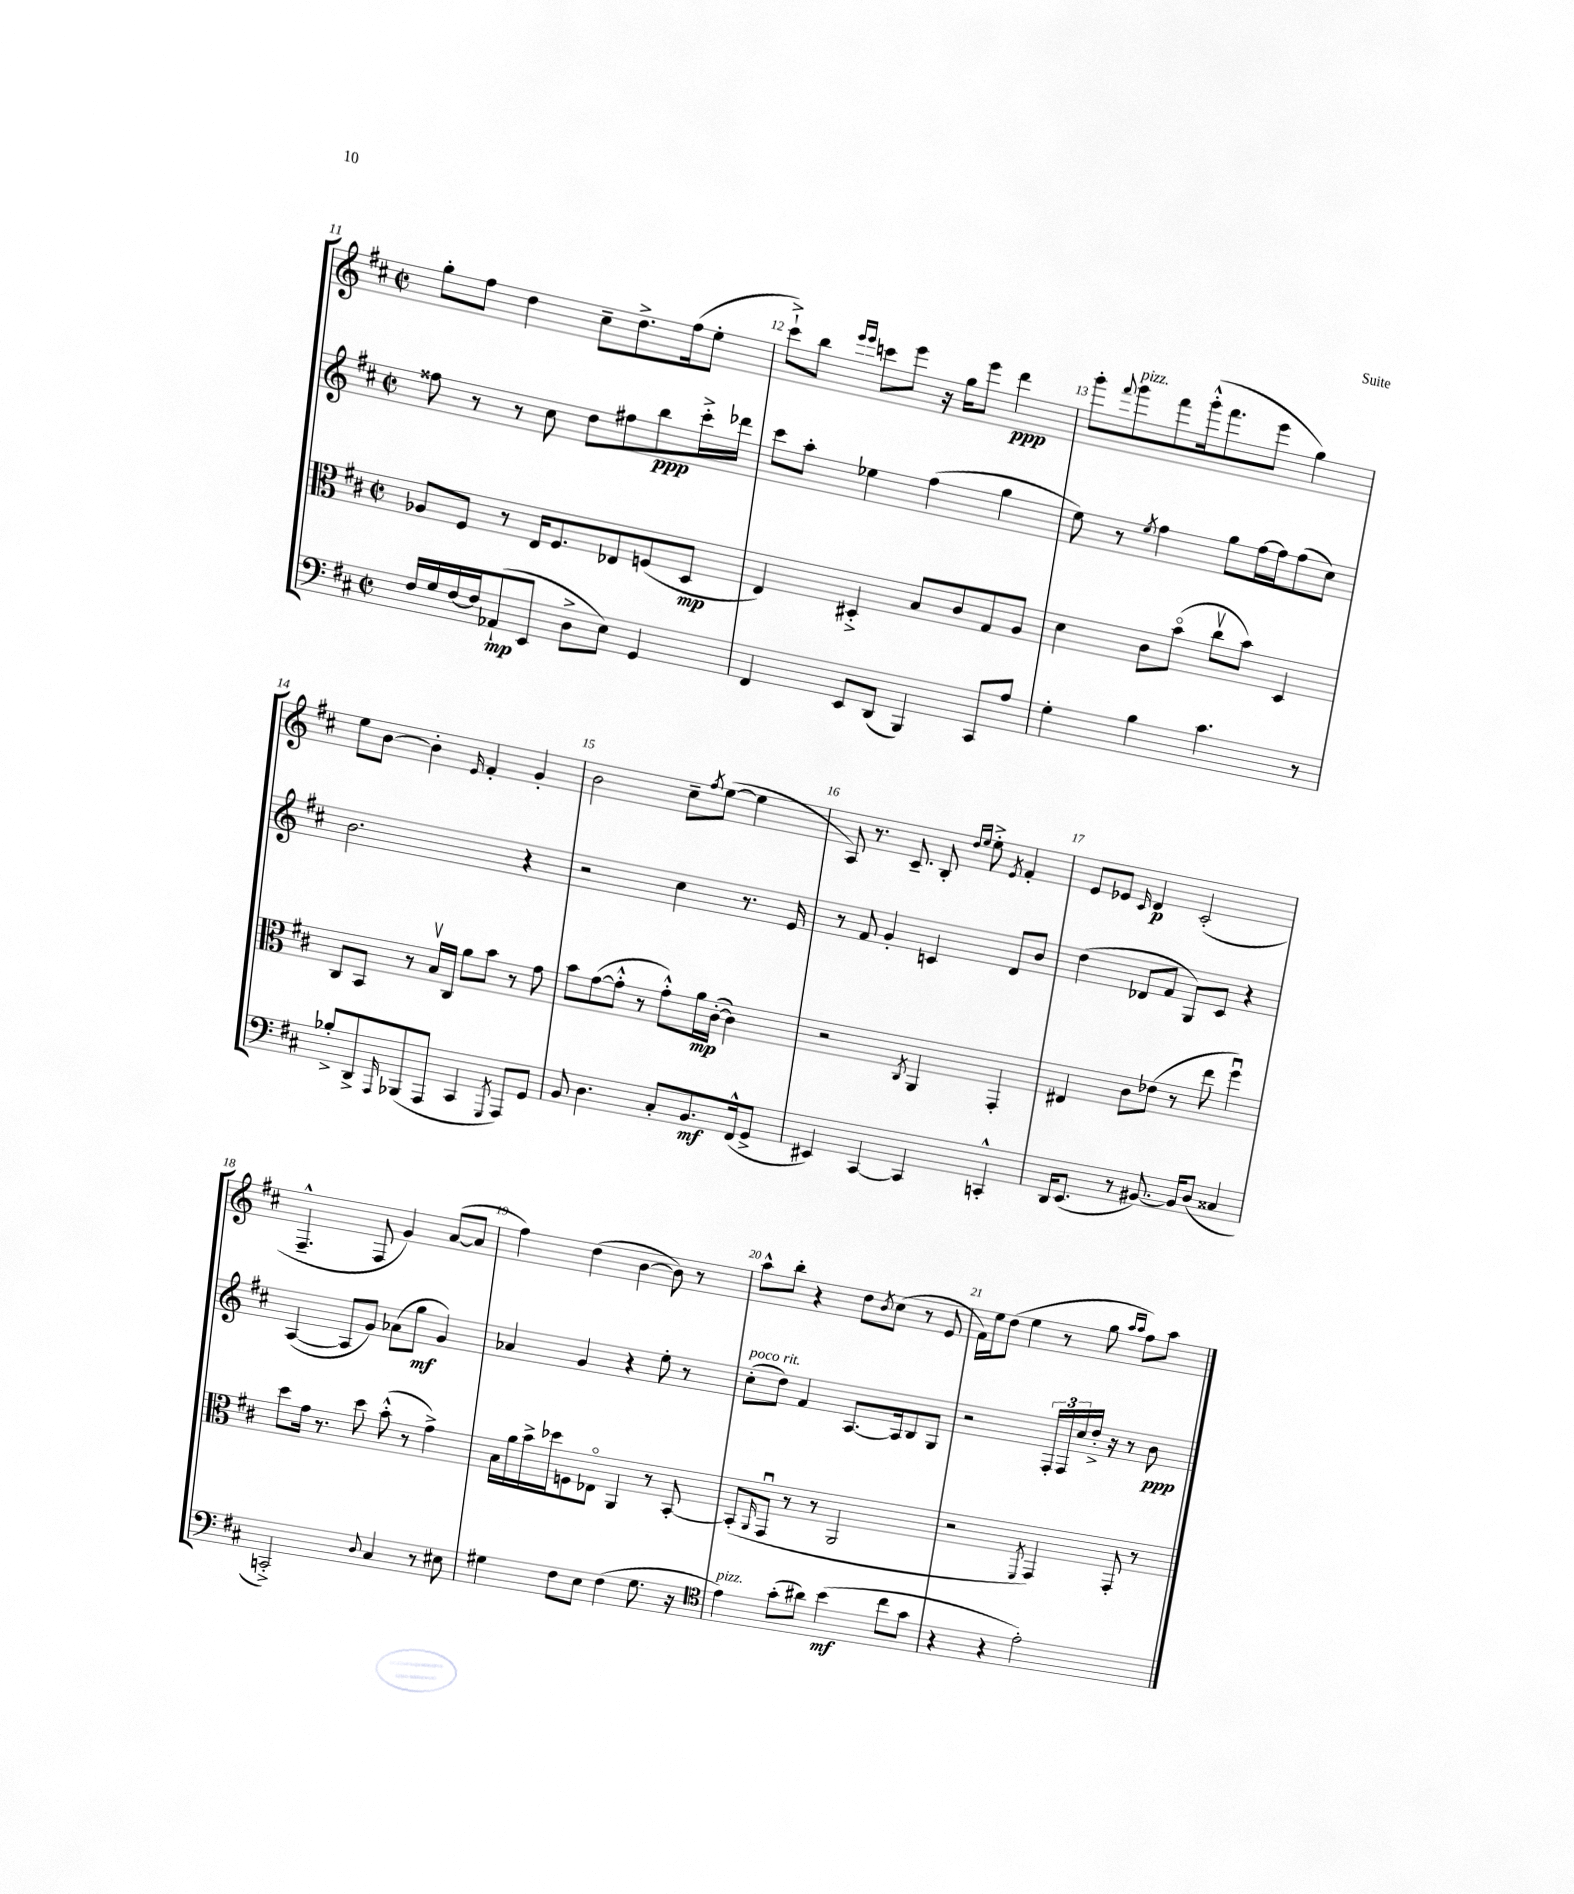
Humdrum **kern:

**kern	**dynam	**kern	**dynam	**kern	**dynam	**kern	**dynam
*part4	*part4	*part3	*part3	*part2	*part2	*part1	*part1
*staff4	*staff4	*staff3	*staff3	*staff2	*staff2	*staff1	*staff1
*clefF4	*	*clefC3	*	*clefG2	*	*clefG2	*
*k[f#c#]	*	*k[f#c#]	*	*k[f#c#]	*	*k[f#c#]	*
*M2/2	*	*M2/2	*	*M2/2	*	*M2/2	*
*met(c|)	*	*met(c|)	*	*met(c|)	*	*met(c|)	*
=11	=11	=11	=11	=11	=11	=11	=11
16F#/LL	.	8A-X/L	.	8ff##X\	.	8gg'\L	.
16G/	.	.	.	.	.	.	.
[16F#/	.	8F#/J	.	8r	.	8ff#\J	.
16F#/J]	.	.	.	.	.	.	.
(8AA-X`/	mp	8r	.	8r	.	4dd\	.
8EE/J	.	16E/KL	.	8cc#\	.	.	.
.	.	8.F#/	.	.	.	.	.
8D^\L	.	.	.	8dd\L	.	8cc#~\L	.
8E\J)	.	8E-X/	.	8ff#X\	.	8.dd^\	.
4GG/	.	(8Fn/	.	8bb\	ppp	.	.
.	.	.	.	.	.	(16ff#\k	.
.	.	8D/J	mp	16ccc#'^\L	.	8ee'\J	.
.	.	.	.	16ddd-X\JJ	.	.	.
=12	=12	=12	=12	=12	=12	=12	=12
4FF#/	.	4E/)	.	8ccc#\L	.	8ccc#`^\L)	.
.	.	.	.	8aa'\J	.	8bb\J	.
.	.	.	.	.	.	16qqeee/LL	.
.	.	.	.	.	.	16qqeee/JJ	.
8EE/L	.	4D#X'^/	.	4ee-X\	.	8cccn\L	.
(8DD/J	.	.	.	.	.	8eee\J	.
4BBB/)	.	8B/L	.	(4ff#\	.	16r	.
.	.	.	.	.	.	16gg\KL	.
.	.	8c#/	.	.	.	8eee\J	.
8CC#/L	.	8G/	.	4gg\	.	4ddd\	ppp
8A/J	.	8A/J	.	.	.	.	.
=13	=13	=13	=13	=13	=13	=13	=13
4G'\	.	4d\	.	8ee\)	.	8ggg'\L	.
.	.	.	.	.	.	8qqfff#/	.
!	!	!	!	!	!	!LO:TX:a:i:t=pizz.	!
.	.	.	.	8r	.	8ggg\	.
.	.	.	.	8qee/	.	.	.
4B\	.	8c#\L	.	4ff#\	.	8fff#\	.
.	.	(8b\J	.	.	.	(16ggg'^^\k	.
.	.	.	.	.	.	8.fff#\	.
4.c#\	.	8cc#v\L	.	8gg\L	.	.	.
.	.	8b\J)	.	[16ff#\L	.	8eee\J	.
.	.	.	.	16ff#\J]	.	.	.
.	.	4D/	.	(8ff#\	.	4gg\)	.
8r	.	.	.	8cc#\J)	.	.	.
!!LO:LB:g=z
=14	=14	=14	=14	=14	=14	=14	=14
8B-X'^/L	.	8C#/L	.	2.b\	.	8ee\L	.
8DD^/	.	8BB/J	.	.	.	[8b\J	.
16qqAAA/	.	.	.	.	.	.	.
(8BBB-X/	.	8r	.	.	.	4b'\]	.
8AAA/J	.	16Bv/LL	.	.	.	.	.
.	.	16C#/JJ	.	.	.	.	.
.	.	.	.	.	.	16qqe/	.
4CC#/	.	8a\L	.	.	.	4f#'/	.
.	.	8b\J	.	.	.	.	.
8qGGG/	.	.	.	.	.	.	.
8AAA/L)	.	8r	.	4r	.	4g'/	.
8GG/J	.	8g\	.	.	.	.	.
=15	=15	=15	=15	=15	=15	=15	=15
8BB/	.	8b\L	.	2r	.	2b\	.
4.D\	.	([8g\	.	.	.	.	.
.	.	8g'^^\J]	.	.	.	.	.
.	.	8r	.	.	.	.	.
8C#'/L	.	8g'^^\L)	.	4cc#\	.	8cc#~\L	.
.	.	.	.	.	.	8qff#/	.
8.BB/	mf	16a\L	mp	.	.	([8ee\J	.
.	.	([16c#'\JJ	.	.	.	.	.
.	.	4c#\])	.	8.r	.	4ee\]	.
(16FF#^^/k	.	.	.	.	.	.	.
8GG^/J	.	.	.	.	.	.	.
.	.	.	.	16e/	.	.	.
=16	=16	=16	=16	=16	=16	=16	=16
4EE#X/)	.	2r	.	8r	.	8A/)	.
.	.	.	.	8f#/	.	8.r	.
[4CC#/	.	.	.	4g'/	.	.	.
.	.	.	.	.	.	8.c#~/	.
.	.	8qC#/	.	.	.	.	.
4CC#/]	.	4AA/	.	4cn/	.	8B'/	.
.	.	.	.	.	.	16qqdd/LL	.
.	.	.	.	.	.	16qqee/JJ	.
.	.	.	.	.	.	8ee'^\	.
.	.	.	.	.	.	8qe/	.
4CCn'^^/	.	4GG'/	.	8d/L	.	4f#'/	.
.	.	.	.	8b/J	.	.	.
=17	=17	=17	=17	=17	=17	=17	=17
16DD/KL	.	4E#X/	.	(4dd\	.	8e/L	.
(8.EE/J	.	.	.	.	.	.	.
.	.	.	.	.	.	8e-X/J	.
.	.	.	.	.	.	16qqc#/	.
8r	.	8c#\L	.	8d-X/L	.	4d/	p
[8.BB#X/)	.	(8e-X\J	.	8f#/J	.	.	.
.	.	8r	.	8G/L)	.	(2c#'/	.
16BB#/KL]	.	.	.	.	.	.	.
(8D/J	.	8ee\	.	8c#/J	.	.	.
4C##X/	.	4ff#u\)	.	4r	.	.	.
!!LO:LB:g=z
=18	=18	=18	=18	=18	=18	=18	=18
2CCn'^/)	.	8dd\L	.	([4A/	.	4.F#~^^/	.
.	.	16g\Jk	.	.	.	.	.
.	.	8.r	.	.	.	.	.
.	.	.	.	8A/L]	.	.	.
.	.	8dd\	.	8g/J)	.	8F#/	.
8qqD/	.	.	.	.	.	.	.
4C#/	.	(8b'^^\	.	(8a-X\L	.	4g/)	.
.	.	8r	.	8gg\J	mf	.	.
8r	.	4g^\)	.	4g/)	.	([8a/L	.
8E#X\	.	.	.	.	.	8a/J]	.
=19	=19	=19	=19	=19	=19	=19	=19
4G#X\	.	16B\LL	.	4a-X/	.	4ff#\)	.
.	.	16a\	.	.	.	.	.
.	.	16b^\	.	.	.	.	.
.	.	16dd-X\J	.	.	.	.	.
8F#\L	.	8Fn\	.	4g/	.	(4dd\	.
8E\J	.	8E-X\J	.	.	.	.	.
(4F#\	.	4AA/	.	4r	.	[4b\	.
8.G#\	.	8r	.	8ee'\	.	8b\])	.
.	.	[8BB'/	.	8r	.	8r	.
16r	.	.	.	.	.	.	.
=20	=20	=20	=20	=20	=20	=20	=20
*clefC4	*	*	*	*	*	*	*
!	!	!	!	!LO:TX:a:i:t=poco rit.	!	!	!
!LO:TX:a:i:t=pizz.	!	!	!	!	!	!	!
4e\)	.	(8BB'/L]	.	(8cc#'\L	.	8aa^^\L	.
.	.	16qqAA/	.	.	.	.	.
.	.	8GGu/J	.	8dd\J)	.	8bb'\J	.
(8g'\L	.	8r	.	4f#/	.	4r	.
8a#X\J)	.	8r	.	.	.	.	.
(4b\	mf	2AA/	.	[8.A/L	.	8dd\L	.
.	.	.	.	.	.	8qb/	.
.	.	.	.	.	.	(8cc#\J	.
.	.	.	.	16A/k]	.	.	.
8cc#\L	.	.	.	8B/	.	8r	.
8g\J	.	.	.	8G/J	.	8e/	.
=21	=21	=21	=21	=21	=21	=21	=21
4r	.	2r	.	2r	.	16f#\LL)	.
.	.	.	.	.	.	16ee\J	.
.	.	.	.	.	.	(8dd\J	.
4r	.	.	.	.	.	4ee\	.
.	.	8qFF#/	.	.	.	.	.
2e'\)	.	4GG/)	.	24F#'/LL	.	8r	.
.	.	.	.	24F#/	.	.	.
.	.	.	.	24cc#/	.	.	.
.	.	.	.	16dd'^/JJ	.	8gg\	.
.	.	.	.	16r	.	.	.
.	.	.	.	.	.	16qqaa/LL	.
.	.	.	.	.	.	16qqaa/JJ	.
.	.	8GG'/	.	8r	.	8ff#\L)	.
.	.	8r	.	8b\	ppp	8aa\J	.
==	==	==	==	==	==	==	==
*-	*-	*-	*-	*-	*-	*-	*-
